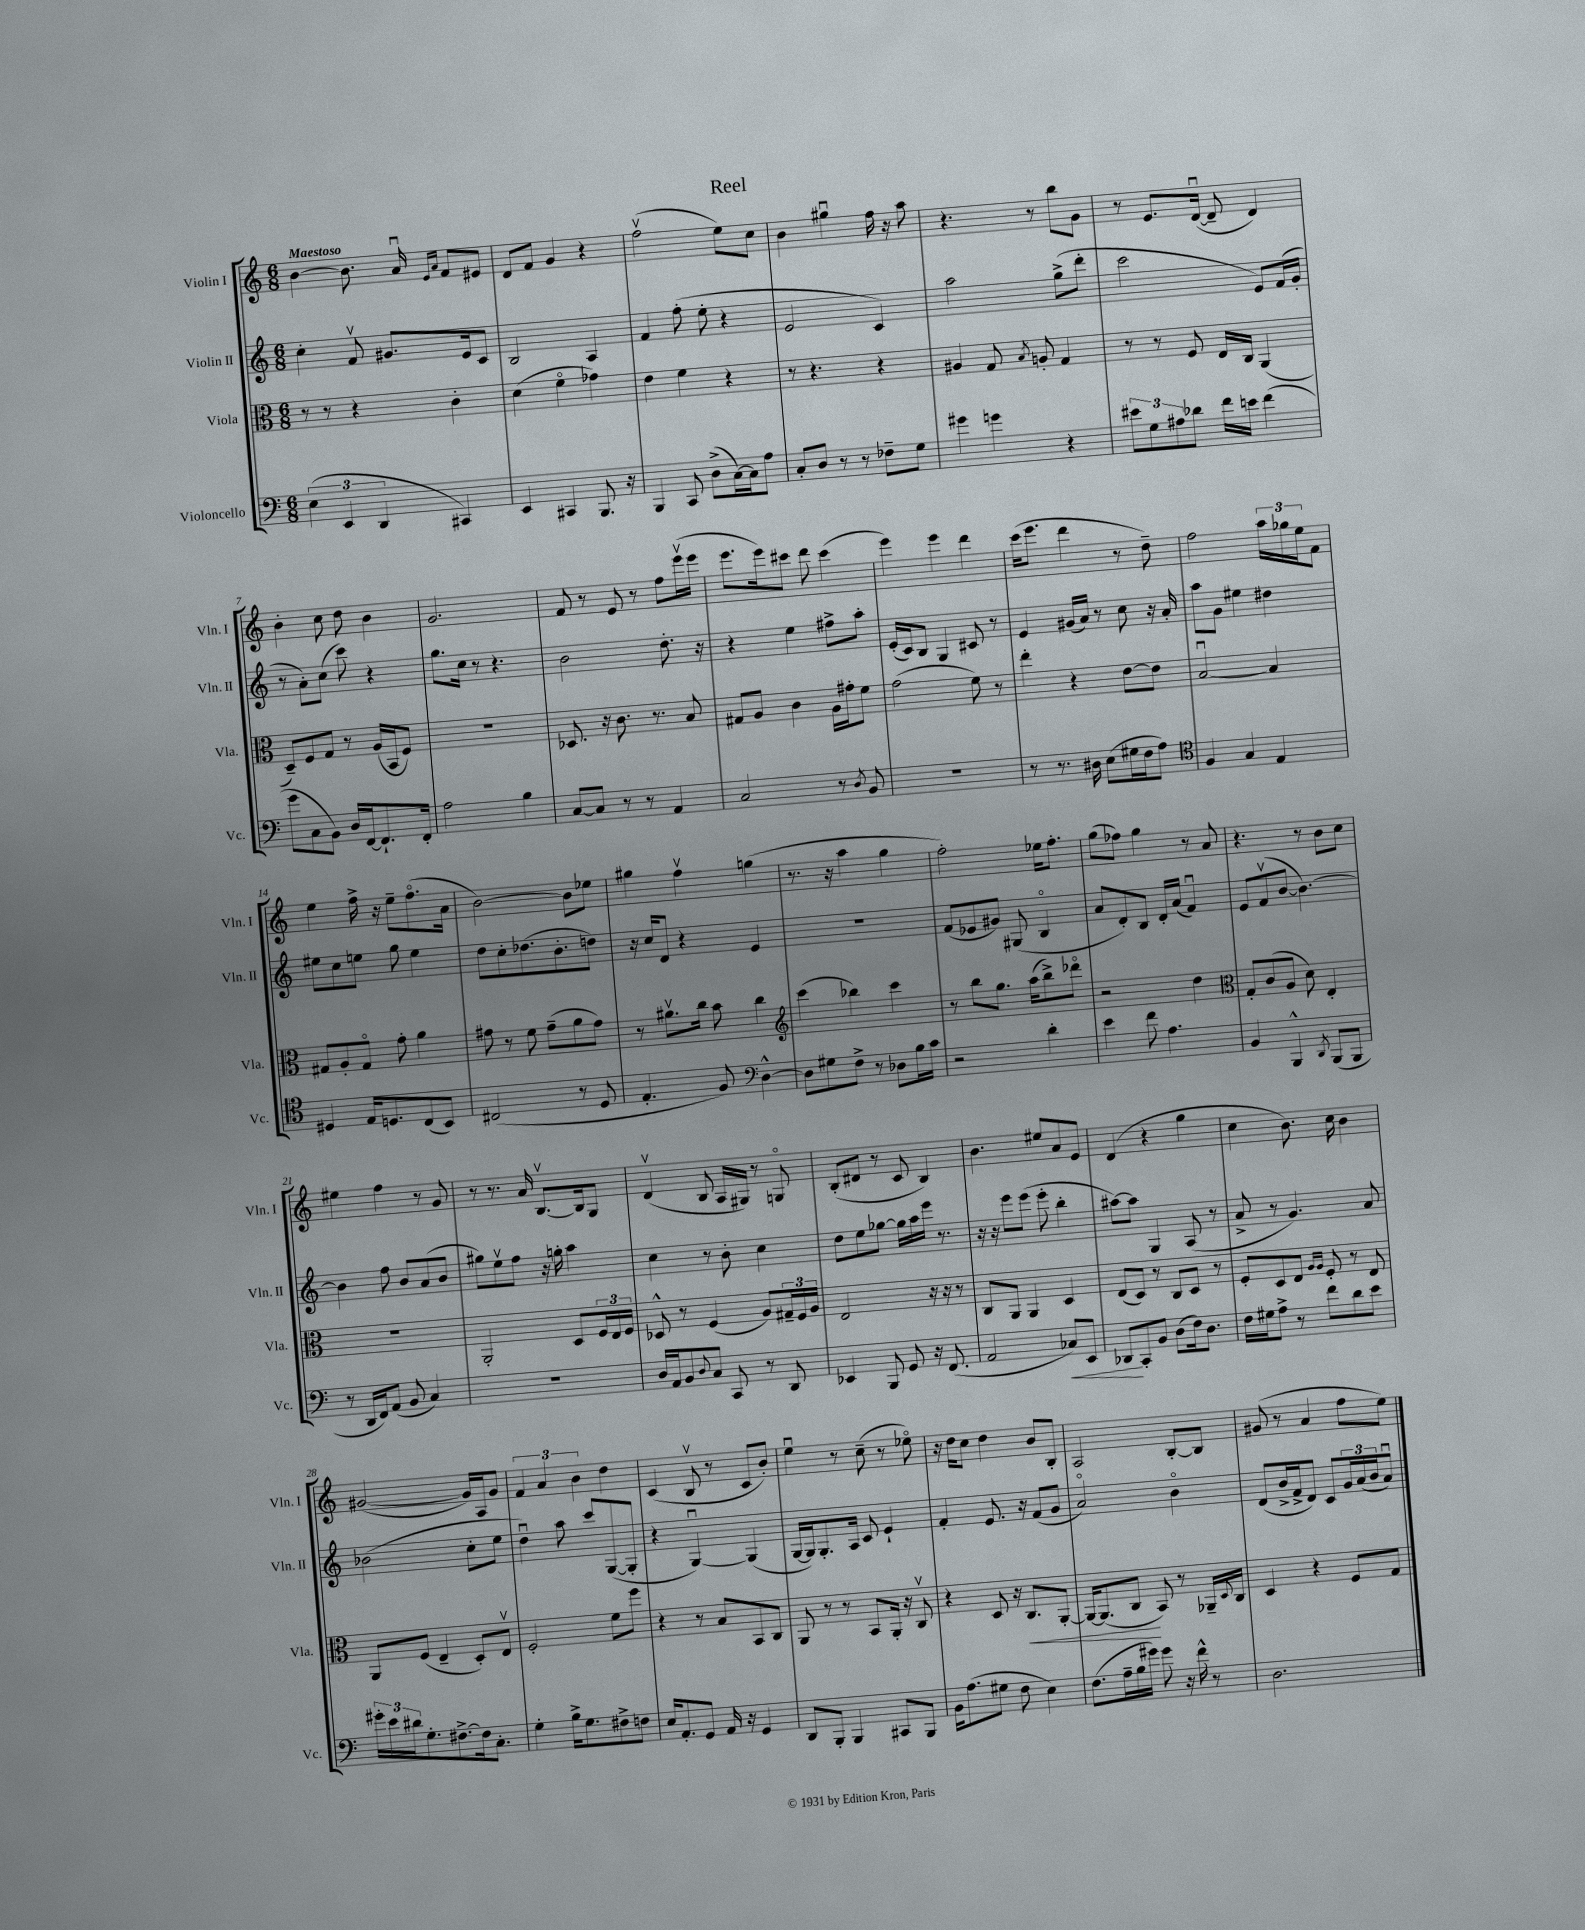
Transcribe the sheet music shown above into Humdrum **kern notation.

**kern	**kern	**kern	**kern
*staff4	*staff3	*staff2	*staff1
*clefF4	*clefC3	*clefG2	*clefG2
*k[]	*k[]	*k[]	*k[]
*M6/8	*M6/8	*M6/8	*M6/8
(6E	8r	4cc'	[4b
.	8r	.	.
6EE	.	.	.
.	4r	8fv	8.b]
6DD	.	.	.
.	.	8.g#	.
.	.	.	16au
.	.	.	16qqe
.	.	.	16qqa
4CC#)	4c'	.	8f
.	.	16e	.
.	.	8c	8e#
=	=	=	=
4EE	(4d	2B	8d
.	.	.	8f
4CC#	4fo	.	4g
8.BBB	4g-)	4A	4r
16r	.	.	.
=	=	=	=
4BBB	4e	4f	(2ffv
8CC	4f	(8ff'	.
(8D^	.	8ee'	.
[16C)	4r	4r	8ee)
16C]	.	.	.
8A	.	.	8cc
=	=	=	=
8C'	8r	2e	4b
8D	4.r	.	.
8r	.	.	4gg#u
8r	.	.	.
8F-~	4r	4c)	16ff
.	.	.	16r
8G	.	.	8aa
=	=	=	=
4g#	4A#	2aa	4.r
4g	8G	.	.
.	8qB	.	.
.	8A'	.	8r
4r	4G	(8gg^	8bb
.	.	8ddd'	8g
=	=	=	=
12e#	8r	2ccc	8r
12G	.	.	.
.	8r	.	8.e
12A#	.	.	.
8d-	8F	.	.
.	.	.	([16du
16f	16E	.	8d~]
16e	16C	.	.
(4f	(4AA	8e)	4d)
.	.	(16f	.
.	.	16g'	.
=	=	=	=
8g	8D~)	8r	4b'
8C	8F	8a')	.
8BB)	8G	(8cc	8cc
16D	8r	8ccc)	8dd
[16FF	.	.	.
8.FF`]	(16A	4r	4b
.	16BB	.	.
.	8F)	.	.
16FF'	.	.	.
=	=	=	=
2A	2.r	8.gg	2.g
.	.	16cc	.
.	.	8r	.
.	.	4.r	.
4B	.	.	.
=	=	=	=
[8C	8.D-	2b	8f
8C]	.	.	8r
.	16r	.	.
8r	8.c	.	8e
8r	.	.	8r
.	8.r	.	.
4AA	.	8.dd'	8ff
.	8B	.	(16eeev
.	.	16r	16eee
=	=	=	=
2C	8G#	4r	8.eee
.	8A	.	.
.	.	.	16eee)
.	4c	4ee	8ccc#
.	.	.	8ddd
8r	16A	8ff#^	(4ccc#
.	16g#'	.	.
8qD	.	.	.
8BB	8f	8aa'	.
=	=	=	=
2.r	(2g	(16e'	4eee)
.	.	16c)	.
.	.	8B	.
.	.	4G	4eee
.	8f)	8c#	4ddd
.	8r	8r	.
=	=	=	=
8r	4ee'	4e	(16ccc
.	.	.	8.eee
8.r	.	.	.
.	4r	(16g#	4ddd
16D#	.	16a)	.
(8E	.	8r	.
16G#	[8e	8cc	8r
16F	.	.	.
8A)	8e]	16r	8dd~)
.	.	16a'	.
=	=	=	=
*clefC4	*	*	*
4F	[2Bu	8aa	2ff
.	.	8g	.
4G	.	4ee#	.
4E	4B]	4dd#	24aa
.	.	.	24gg-
.	.	.	24ee
.	.	.	8f
=	=	=	=
4D#	8G#	8ee#	4ee
.	8A'	8cc	.
16E	8G#o	8ee	16ff^
8.D	.	.	16r
.	8g'	8gg	8ee~
(8C	4a	4ee	(8.ffo
8BB)	.	.	.
.	.	.	16a
=	=	=	=
(2C#	8g#	8dd	[2b)
.	8r	8cc'	.
.	8f	(8.dd-	.
.	(8g#~	.	.
.	.	8.b'	.
8r	8a	.	8b]
8D	8g#)	8dd)	8ee-
=	=	=	=
4.E'	8r	16r	4gg#
.	.	16cc	.
.	8.a#v	8d	.
.	.	4r	4ffv
.	16cc	.	.
8F)	8b	.	.
*clefF4	*	*	*
[4D^^	4cc	4e	(4gg
=	=	=	=
*	*clefG2	*	*
8D]	(4ccc	2.r	8.r
8G#	.	.	.
.	.	.	16r
8F^	4bb-)	.	4aa
8r	.	.	.
8D-	4ccc	.	4gg
16B	.	.	.
16c	.	.	.
=	=	=	=
2r	8r	(8f	2ff')
.	8bb	8e-	.
.	8.gg	8g#)	.
.	.	(8G#	.
.	(16aa	.	.
4d'	8bb^)	4Bo	16ee-
.	.	.	8.ff'
.	8ddd-o	.	.
=	=	=	=
4e	2r	8a	(8gg
.	.	8d')	8ff-)
8f	.	8B	4gg
4.A	.	16d'	.
.	.	(16a	.
.	4dd	4fu)	8r
.	.	.	8a
=	=	=	=
*	*clefC3	*	*
4BB	8G'	8e	4.r
.	(8c	(8fv	.
4BBB^^	8A	[8b	.
.	8d)	4.b_)	8r
8qDD	.	.	.
(8BBB	4E'	.	8b
8BBB	.	.	8cc
=	=	=	=
8r	2.r	4b]	4ee#
16DD	.	.	.
16FF)	.	.	.
(8AA	.	8ff	4ff
8BB	.	8b	.
4C)	.	(8a	8r
.	.	8b	8g
=	=	=	=
2.r	2AA'	8gg#)	8r
.	.	8eev	8.r
.	.	8ff	.
.	.	.	16a
.	.	16r	[8.Bv
.	.	16gg'	.
.	8D	4aa	.
.	.	.	16B]
.	24F	.	8G
.	24E	.	.
.	24F	.	.
=	=	=	=
16D	8D-^^	4cc	(4dv
16AA	.	.	.
8BB	8r	.	.
8qqD	.	.	.
8C	(4F	8r	8B
8CC	.	8b'	16A
.	.	.	16G#)
8r	8A)	4cc	8r
8DD	24G#~	.	8Go
.	24F	.	.
.	24A	.	.
=	=	=	=
4EE-	2E	8dd	(8B'
.	.	8ee	8d#
8BBB	.	[8gg-	8r
8GG	.	16gg-]	8c
.	.	16aa	.
16r	16r	16eee	4B)
(8.FF	16r	8.r	.
.	8r	.	.
=	=	=	=
2AA	8C	16r	4.b
.	.	16r	.
.	8AA	8eee	.
.	4AA	(8eee	.
.	.	8eee'	8ee#
8C-)	4D	4bb'	8a
8EE	.	.	8e
=	=	=	=
8DD-	(8E	[8aa#)	(4d
8CC'	8D)	8aa#]	.
8BB	8r	4G	4r
(8D	8C	.	.
16F)	8D	(8A	4gg
8.D	.	.	.
.	8r	8r	.
=	=	=	=
16F	8F'	8a^	4cc
16G#	.	.	.
8A^	8D	8r	.
8r	8E	4.g)	8.b)
.	16qqA	.	.
.	16qqA	.	.
8f	8F'	.	.
.	.	.	16cc
8d	8r	.	4b
8e	8E	8a	.
=	=	=	=
24g#'	8AA	(2b-	([2g#
24e	.	.	.
24d#	.	.	.
8.G'	(8F	.	.
.	4E~	.	.
[8.F#^	.	.	.
16F#]	8D')	8cc'	16g#])
8.C'	.	.	16A
.	8Ev	8ee	8g#
=	=	=	=
4G'	2F'	4ddu)	6f
.	.	.	6a
16B^	.	8aa	.
8.G	.	.	.
.	.	.	6b
.	.	8ccc	.
8F#^	8f	([8G	4dd
8F	8ff	8G']	.
=	=	=	=
16E	4r	4r	(4c
8.AA'	.	.	.
8GG	8r	[4Gu)	8Bv
16AA	8B	.	8r
16r	.	.	.
4GG	8BB	(4G]	8c
.	8C	.	8b')
=	=	=	=
8DD	8AA	[16G	4eeu
.	.	16G])	.
8BBB'	8r	8.G'	.
4BBB	8r	.	8r
.	.	16A	.
.	8BB	8c	(8cc~
8CC#	16AA'	4e`	8r
.	16r	.	.
8BBB	8Cv	.	8ee-o)
=	=	=	=
16BB	4r	4f'	16r
(8.A	.	.	16dd
.	.	.	8cc
8G#	8D	8.e	4dd
8F	16r	.	.
.	8.C	16r	.
4E)	.	(8f	8b
.	[8AA'	8g	8B'
=	=	=	=
(8.F	16AA_	2ao)	2A
.	(8.AA]	.	.
16A~	.	.	.
16B	8C	.	.
16g#)	.	.	.
8g#	8BB)	.	.
16r	8r	4bo	[8B'
16f^^	.	.	.
8r	16AA-~	.	8B]
.	8qqD	.	.
.	16C	.	.
=	=	=	=
2.D	4D	(8d	(8g#
.	.	16b^	8r
.	.	16f^	.
.	4r	8d)	4a
.	.	8c	.
.	8F	24g	8ff
.	.	(24a	.
.	.	24b	.
.	8G	8au)	8ee)
==	==	==	==
*-	*-	*-	*-
